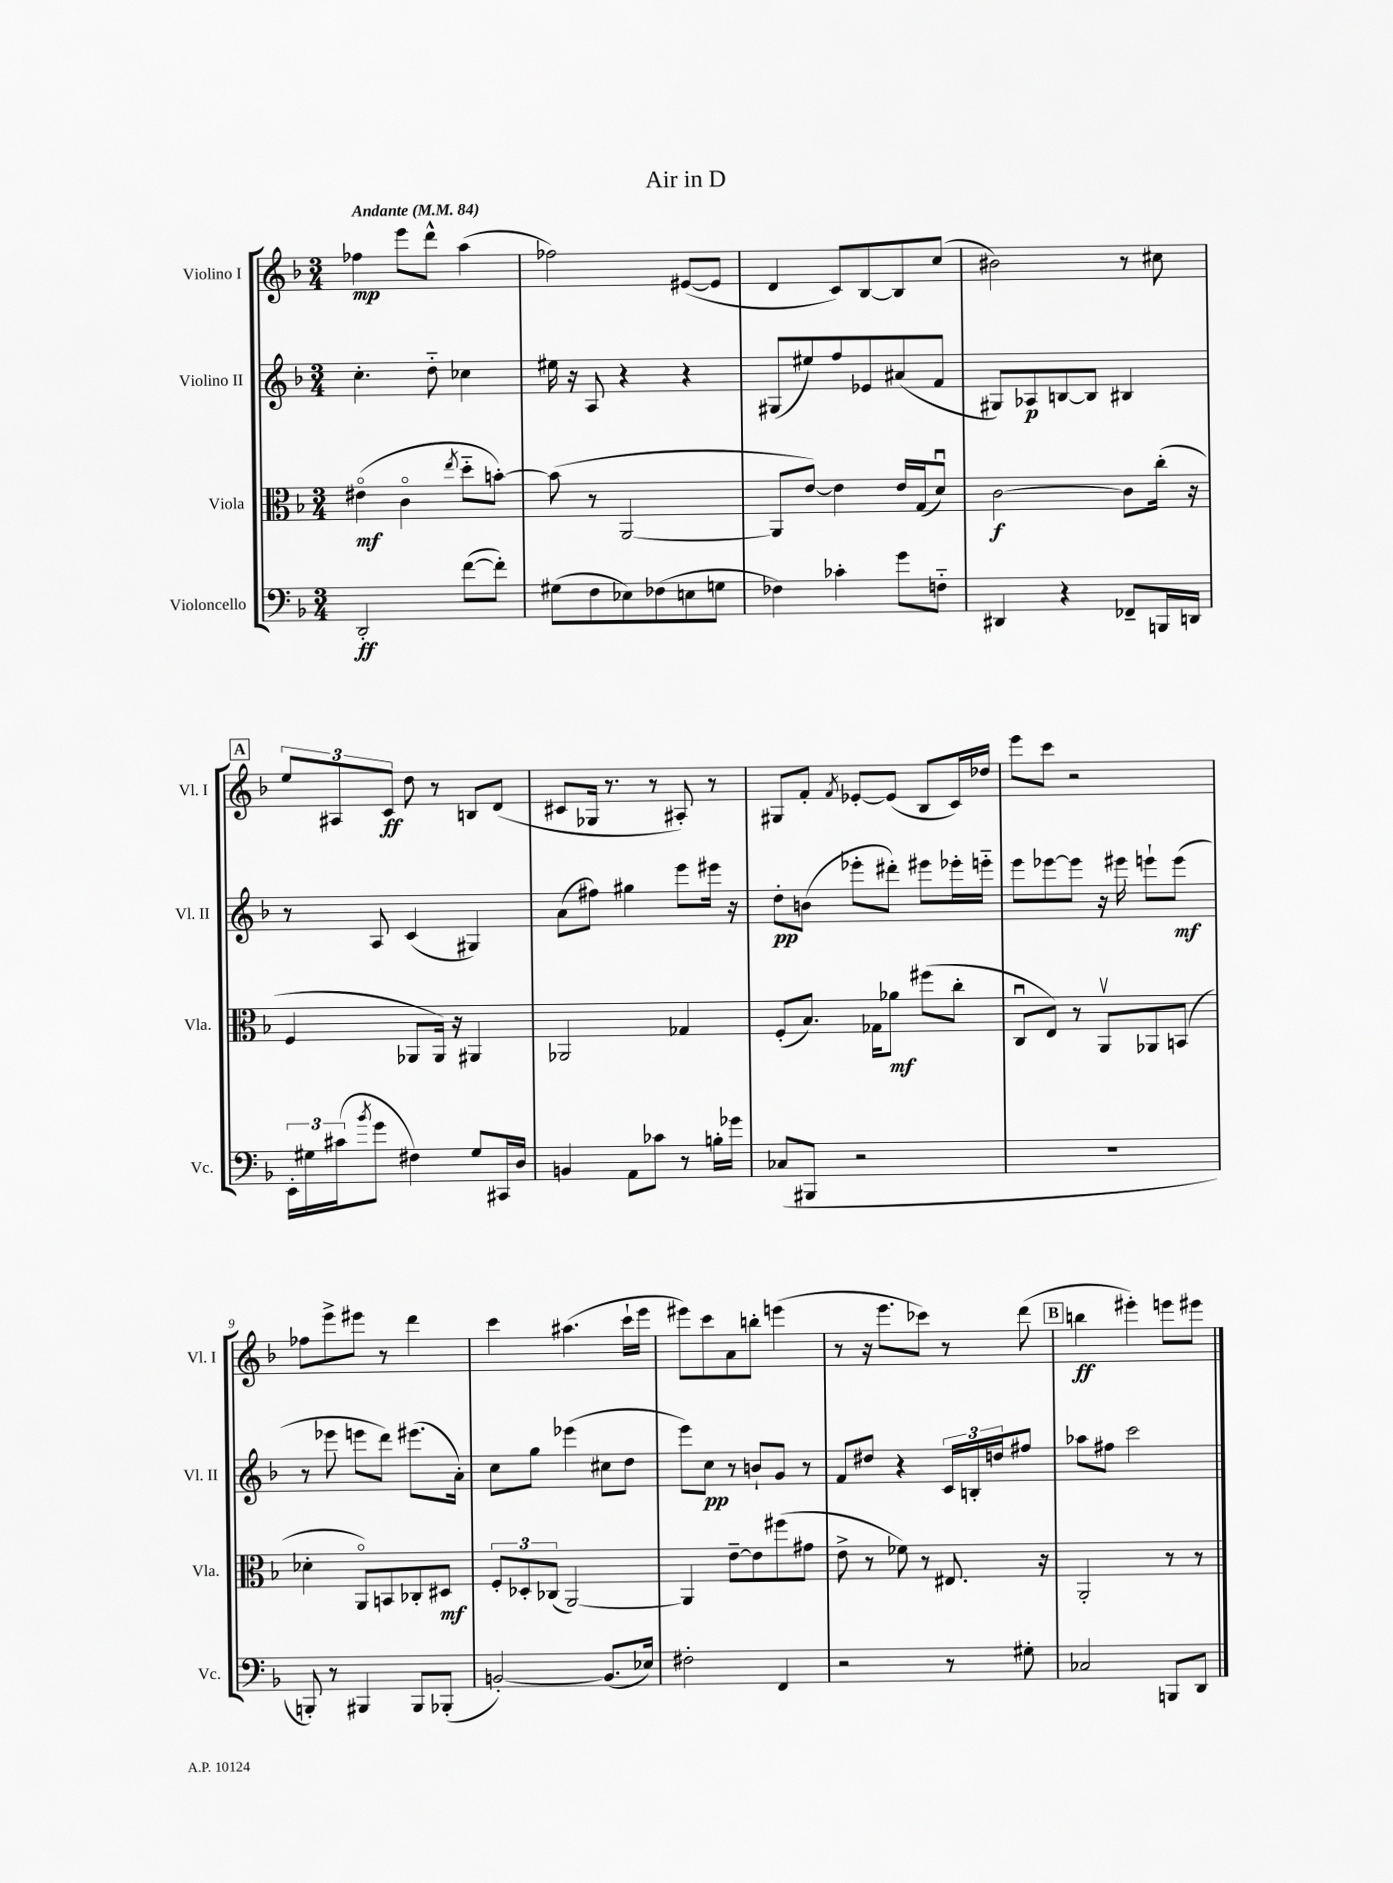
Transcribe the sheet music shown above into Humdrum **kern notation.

**kern	**kern	**kern	**kern
*staff4	*staff3	*staff2	*staff1
*clefF4	*clefC3	*clefG2	*clefG2
*k[b-]	*k[b-]	*k[b-]	*k[b-]
*M3/4	*M3/4	*M3/4	*M3/4
*MM84	*MM84	*MM84	*MM84
2DD'/	(4e#o\	4.cc'\	4ff-\
.	4co\	.	8eee\L
.	.	8dd'~\	8ddd^^\J
.	8qee/	.	.
([8f\L	8dd'~\L	4cc-\	(4aa\
8f'\]J)	[8b'\J)	.	.
=	=	=	=
(8G#\L	(8b\]	16ee#\	2ff-\)
.	.	16r	.
8F\	8r	8A/	.
8E-\)	[2AA/	4r	.
(8F-\	.	.	.
8E\	.	4r	([8e#/L
8G\J	.	.	8e#/]J
=	=	=	=
4F-\)	8AA/]L	(8G#/L	4d/
.	[8e/J)	8ee#/)	.
4c-'\	4e\]	8ff/	8c/L)
.	.	8e-/	[8B-/
8g\L	16e/LL	(8a#/	8B-/]
.	(16G/J	.	.
8F'~\J	8du/J)	8f/J	(8cc/J
=	=	=	=
4DD#/	[2c\	8G#/L)	2b#\)
.	.	8A-/	.
4r	.	[8B/	.
.	.	8B/]J	.
8FF-~/L	8c\]L	4B#/	8r
16BBB/L	(16cc'\Jk	.	8cc#\
16DD/JJ	16r	.	.
=	=	=	=
24EE'\LL	4F/	8r	12ee/L
24G#\	.	.	.
(24c#\J	.	.	12A#/
8qb-/	.	.	.
8g\J	.	8A/	.
.	.	.	12c/J
4F#\)	8AA-/L	(4c/	8dd\
.	16AA-/Jk)	.	8r
.	16r	.	.
8G#/L	4AA#/	4G#/)	8B/L
16CC#/L	.	.	(8d/J
16D/JJ	.	.	.
=	=	=	=
4BB/	2AA-/	(8a\L	8c#/L
.	.	8ff#\J)	16G-/Jk
.	.	.	8.r
8AA\L	.	4gg#\	.
8c-\J	.	.	8r
8r	4G-/	8eee\L	8A#'/)
16B'\LL	.	16eee#\Jk	8r
16g-\JJ	.	16r	.
=	=	=	=
(8C-/L	(8F'/L	8dd'\L	8G#/L
8BBB#/J	8.B-/J)	(8b\J	8f'/J
.	.	.	8qf/
2r	.	8eee-'\L	[8e-'/L
.	16G-\LK	.	.
.	8a-\J	8ddd#'\J)	(8e-/]J
.	(8ff#\L	8eee#\L	8B-/L
.	8cc'\J	16eee-'\L	16c/L)
.	.	16eee'~\JJ	16dd-/JJ
=	=	=	=
2.r	8Cu/L	8eee\L	8eee\L
.	8E/J)	[8eee-\	8ccc\J
.	8r	8eee-\]J	2r
.	8AAv/L	16r	.
.	.	16eee#\	.
.	8AA-/	8eee`\L	.
.	(8BB/J	(8eee\J	.
=	=	=	=
8BBB'/)	4d-'\	8r	8ff-\L
8r	.	8eee-\	8eee^\
4BBB#/	8AAo/L)	8eee\L	8eee#\J
.	8BB/	8ddd\J)	8r
8BBB#/L	8C-'/	(8.eee#\L	4ddd\
(8BBB-'/J	8D#/J	.	.
.	.	16a'\Jk)	.
=	=	=	=
[2BB'/)	12F'/L	8cc\L	4ccc\
.	12D-'/	.	.
.	.	8gg\J	.
.	(12C-/J	.	.
.	[2AA/)	(4eee-\	(4.aa#\
(8.BB/]L	.	8cc#\L	.
.	.	8dd\J	16ccc`\LL
16E-/Jk)	.	.	16eee\JJ
=	=	=	=
2F#'\	4AA/]	8eee\L)	8eee#\L)
.	.	8cc\J	8ccc\
.	[8e~\L	8r	8a\
.	8e\]	8b`/L	8bb'\J
4FF/	(8ff#\	8g/J	(4eee\
.	8g#\J	8r	.
=	=	=	=
2r	8e^\	8f/L	8r
.	8r	8dd#/J	16r
.	.	.	8.eee\L
.	8f-\)	4r	.
.	8r	.	8ccc-\J)
8r	8.E#/	24c/LL	8r
.	.	24B'/	.
.	.	24dd/J	.
8G#'\	.	8ff#/J	(8ddd\
.	16r	.	.
=	=	=	=
2C-/	2AA'/	8aa-\L	4bb\
.	.	8ff#\J	.
.	.	2ccc\	4eee#'\)
8BBB/L	8r	.	8eee\L
8DD/J	8r	.	8eee#\J
==	==	==	==
*-	*-	*-	*-
